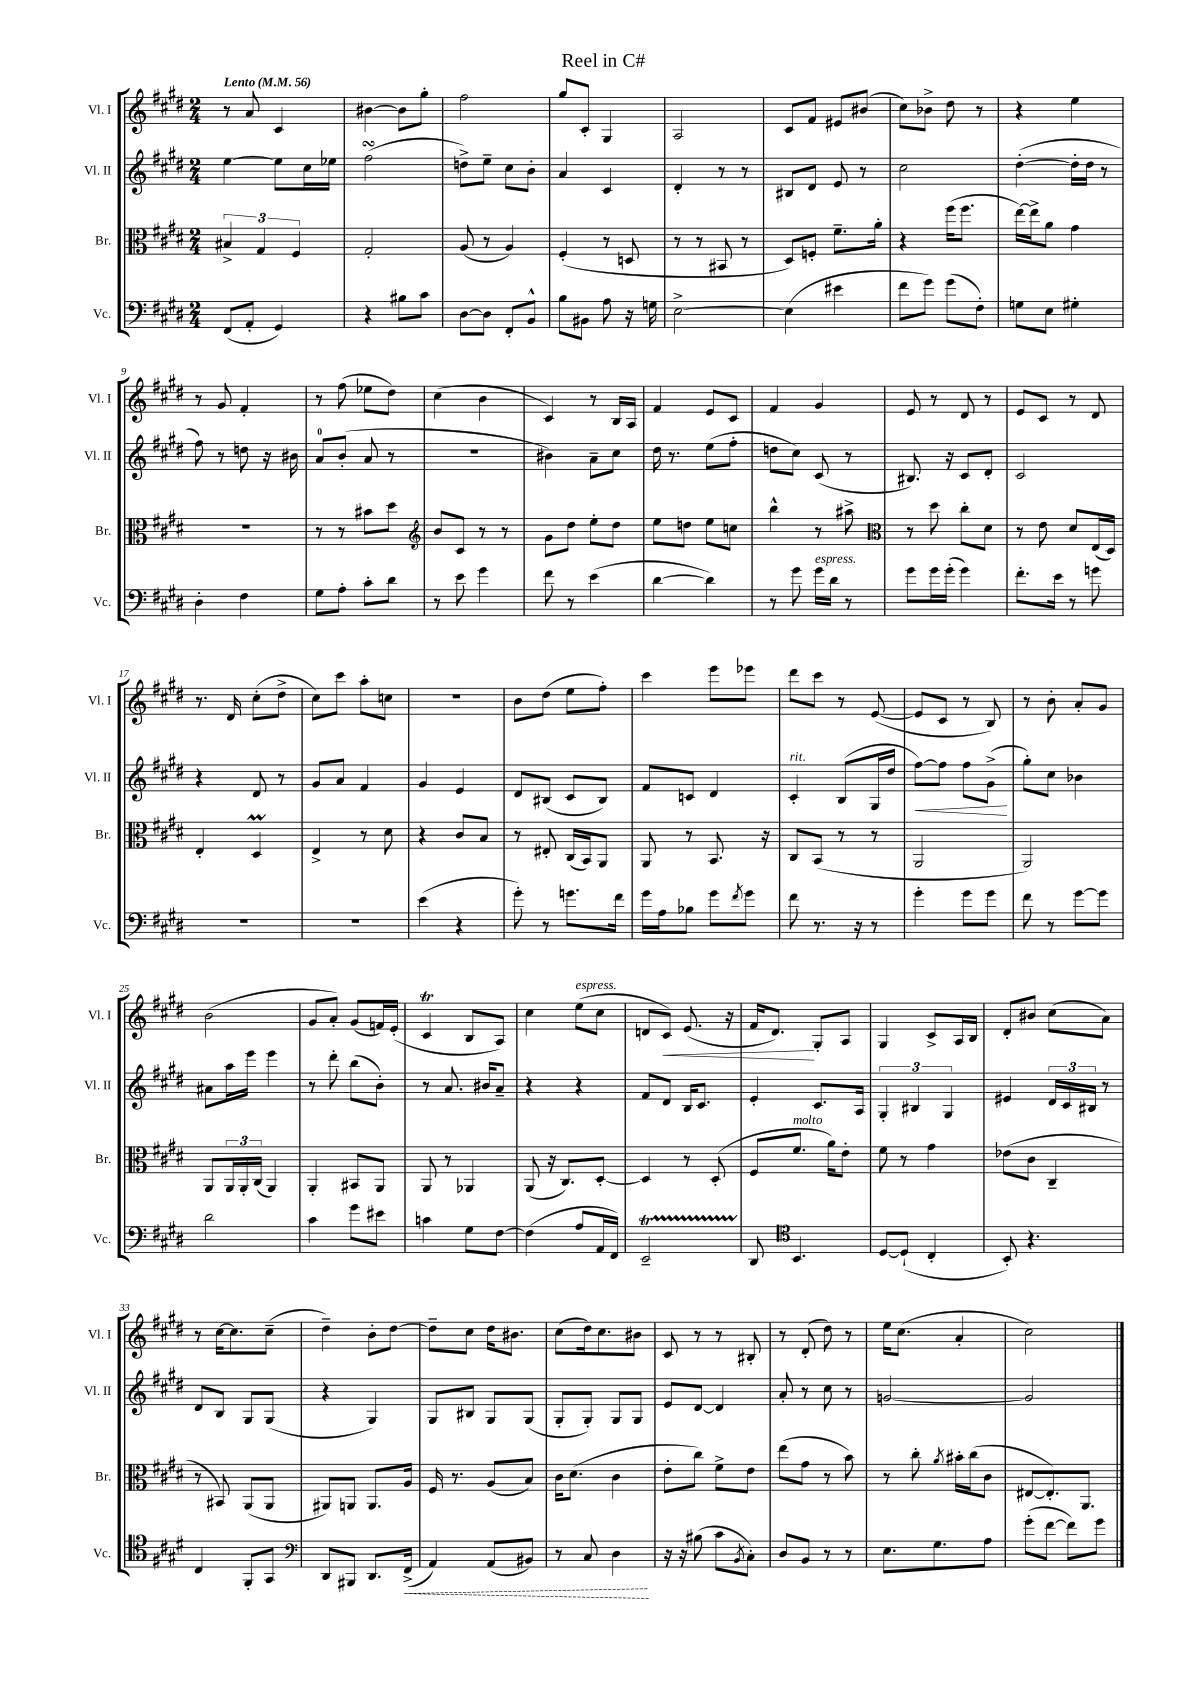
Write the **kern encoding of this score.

**kern	**dynam	**kern	**kern	**dynam	**kern	**dynam
*part4	*part4	*part3	*part2	*part2	*part1	*part1
*staff4	*staff4	*staff3	*staff2	*staff2	*staff1	*staff1
*I"Vc.	*	*I"Br.	*I"Vl. II	*	*I"Vl. I	*
*I'Vc.	*	*I'Br.	*I'Vl. II	*	*I'Vl. I	*
*clefF4	*	*clefC3	*clefG2	*	*clefG2	*
*k[f#c#g#d#]	*	*k[f#c#g#d#]	*k[f#c#g#d#]	*	*k[f#c#g#d#]	*
*M2/4	*	*M2/4	*M2/4	*	*M2/4	*
*MM56	*	*MM56	*MM56	*	*MM56	*
=1	=1	=1	=1	=1	=1	=1
!	!	!	!	!	!LO:TX:a:B:t=Lento	!
(8FF#/L	.	6B#X^/	[4ee\	.	8r	.
8AA'/J	.	.	.	.	8a/	.
.	.	6G#/	.	.	.	.
4GG#/)	.	.	8ee\L]	.	4c#/	.
.	.	6F#/	.	.	.	.
.	.	.	16cc#\L	.	.	.
.	.	.	16ee-X\JJ	.	.	.
=2	=2	=2	=2	=2	=2	=2
4r	.	2G#'/	(2ff#sSSS\	.	[4b#X\	.
8B#X\L	.	.	.	.	8b#\L]	.
8c#\J	.	.	.	.	8gg#'\J	.
=3	=3	=3	=3	=3	=3	=3
[8D#\L	.	(8A/	8ddn^\L)	.	2ff#\	.
8D#\J]	.	8r	8ee~\J	.	.	.
8FF#'/L	.	4A/)	8cc#\L	.	.	.
8BB^^/J	.	.	8b'\J	.	.	.
=4	=4	=4	=4	=4	=4	=4
8B\L	.	(4F#'/	4a/	.	8gg#/L	.
8BB#X\J	.	.	.	.	8c#'/J	.
8A\	.	8r	4c#/	.	4G#/	.
16r	.	8Dn/	.	.	.	.
16Gn\	.	.	.	.	.	.
=5	=5	=5	=5	=5	=5	=5
[2E^\	.	8r	4d#'/	.	2A/	.
.	.	8r	.	.	.	.
.	.	8BB#X/	8r	.	.	.
.	.	8r	8r	.	.	.
=6	=6	=6	=6	=6	=6	=6
(4E\]	.	8D#/L)	8B#X/L	.	8c#/L	.
.	.	8Fn'/J	8d#/J	.	8f#/J	.
4e#X\	.	8.f#~\L	8e/	.	8e#X/L	.
.	.	.	8r	.	(8b#X/J	.
.	.	16a'\Jk	.	.	.	.
=7	=7	=7	=7	=7	=7	=7
8f#\L	.	4r	2cc#\	.	8cc#\L)	.
8g#\J)	.	.	.	.	8b-X^\J	.
(8g#\L	.	(16ff#\KL	.	.	8dd#\	.
.	.	8.ff#\J	.	.	.	.
8F#'\J)	.	.	.	.	8r	.
=8	=8	=8	=8	=8	=8	=8
8Gn\L	.	[16ee\LL)	([4dd#'\	.	4r	.
.	.	16ee^\J]	.	.	.	.
8E\J	.	8a\J	.	.	.	.
4G#X'\	.	4g#\	16dd#'\LL]	.	4ee\	.
.	.	.	16dd#\JJ	.	.	.
.	.	.	8r	.	.	.
!!LO:LB:g=z
=9	=9	=9	=9	=9	=9	=9
4D#'\	.	2r	8ff#\)	.	8r	.
.	.	.	8r	.	8g#/	.
4F#\	.	.	8ddn\	.	4f#'/	.
.	.	.	16r	.	.	.
.	.	.	16b#X\	.	.	.
=10	=10	=10	=10	=10	=10	=10
8G#\L	.	8r	8a/L	.	8r	.
8A'\J	.	8r	(8b'/J	.	(8ff#\	.
8c#'\L	.	8b#X\L	8a/	.	8ee-X\L	.
8d#\J	.	8dd#\J	8r	.	8dd#\J)	.
=11	=11	=11	=11	=11	=11	=11
*	*	*clefG2	*	*	*	*
8r	.	8b/L	2r	.	(4cc#\	.
8e\	.	8c#/J	.	.	.	.
4g#\	.	8r	.	.	4b\	.
.	.	8r	.	.	.	.
=12	=12	=12	=12	=12	=12	=12
8f#\	.	8g#\L	4b#X\)	.	4c#/)	.
8r	.	8dd#\J	.	.	.	.
(4e\	.	8ee'\L	8a~\L	.	8r	.
.	.	8dd#\J	8cc#\J	.	16B/LL	.
.	.	.	.	.	16A/JJ	.
=13	=13	=13	=13	=13	=13	=13
[4d#\	.	8ee\L	16dd#\	.	4f#/	.
.	.	.	8.r	.	.	.
.	.	8ddn\J	.	.	.	.
4d#\])	.	8ee\L	(8ee\L	.	8e/L	.
.	.	8ccn\J	8ff#'\J	.	8c#/J	.
=14	=14	=14	=14	=14	=14	=14
8r	.	4bb^^\	8ddn\L	.	4f#/	.
8g#\	.	.	8cc#\J)	.	.	.
!LO:TX:a:i:t=espress.	!	!	!	!	!	!
16g#\LL	.	8r	(8c#/	.	4g#/	.
16d#\JJ	.	.	.	.	.	.
8r	.	8aa#X^\	8r	.	.	.
=15	=15	=15	=15	=15	=15	=15
*	*	*clefC3	*	*	*	*
8g#\L	.	8r	8.B#X/)	.	8e/	.
16g#\L	.	8dd#\	.	.	8r	.
(16g#'\JJ	.	.	16r	.	.	.
4g#\)	.	8cc#'\L	8c#/L	.	8d#/	.
.	.	8d#\J	8d#'/J	.	8r	.
=16	=16	=16	=16	=16	=16	=16
8.f#'\L	.	8r	2c#/	.	8e/L	.
.	.	8e\	.	.	8c#/J	.
16e\Jk	.	.	.	.	.	.
8r	.	8d#/L	.	.	8r	.
8gn\	.	(16E/L	.	.	8d#/	.
.	.	16D#/JJ)	.	.	.	.
!!LO:LB:g=z
=17	=17	=17	=17	=17	=17	=17
2r	.	4E'/	4r	.	8.r	.
.	.	.	.	.	16d#/	.
.	.	4D#m/	8d#/	.	(8cc#'\L	.
.	.	.	8r	.	8dd#^\J	.
=18	=18	=18	=18	=18	=18	=18
2r	.	4E^/	8g#/L	.	8cc#\L)	.
.	.	.	8a/J	.	8ccc#\J	.
.	.	8r	4f#/	.	8aa'\L	.
.	.	8d#\	.	.	8ccn\J	.
=19	=19	=19	=19	=19	=19	=19
(4e\	.	4r	4g#/	.	2r	.
4r	.	8c#/L	4e/	.	.	.
.	.	8B/J	.	.	.	.
=20	=20	=20	=20	=20	=20	=20
8g#'\)	.	8r	8d#/L	.	8b\L	.
8r	.	8E#X'/	(8B#X/J	.	(8dd#\J	.
8.gn\L	.	(16C#/LL	8c#/L	.	8ee\L	.
.	.	16BB/J)	.	.	.	.
.	.	8AA/J	8B#/J)	.	8ff#'\J)	.
16f#\Jk	.	.	.	.	.	.
=21	=21	=21	=21	=21	=21	=21
16g#\LL	.	8AA/	8f#/L	.	4ccc#\	.
16A\J	.	.	.	.	.	.
8B-X\J	.	8r	8cn/J	.	.	.
8g#\L	.	8.BB/	4d#/	.	8eee\L	.
8qf#/	.	.	.	.	.	.
8g#\J	.	.	.	.	8eee-X\J	.
.	.	16r	.	.	.	.
=22	=22	=22	=22	=22	=22	=22
!	!	!	!LO:TX:a:i:t=rit.	!	!	!
8f#\	.	8C#/L	4c#'/	.	8ddd#\L	.
8.r	.	(8BB/J	.	.	8ccc#\J	.
.	.	8r	(8B/L	.	8r	.
16r	.	.	.	.	.	.
8r	.	8r	16G#/L	.	([8e/	.
.	.	.	16dd#/JJ	.	.	.
=23	=23	=23	=23	=23	=23	=23
!	!	!	!	!LO:HP:b	!	!
4g#'\	.	2AA/	[8ff#\L)	<	8e/L]	.
.	.	.	8ff#\J]	.	8c#/J	.
8g#\L	.	.	8ff#\L	.	8r	.
8g#\J	.	.	(8g#^\J	.	8B/)	.
.	.	.	.	[	.	.
=24	=24	=24	=24	=24	=24	=24
8f#\	.	2AA/)	8gg#'\L)	.	8r	.
8r	.	.	8cc#\J	.	8b'\	.
[8g#\L	.	.	4b-X\	.	8a'/L	.
8g#\J]	.	.	.	.	8g#/J	.
!!LO:LB:g=z
=25	=25	=25	=25	=25	=25	=25
2d#\	.	8AA/L	8a#X\L	.	(2b\	.
.	.	24AA/L	16aa\L	.	.	.
.	.	24AA'/	.	.	.	.
.	.	.	16eee\JJ	.	.	.
.	.	(24C#/JJ	.	.	.	.
.	.	4AA/)	4eee\	.	.	.
=26	=26	=26	=26	=26	=26	=26
4c#\	.	4AA'/	8r	.	8g#/L	.
.	.	.	8ddd#'\	.	8a'/J)	.
8g#\L	.	8BB#X/L	(8bb\L	.	(8g#/L	.
8e#X\J	.	8AA/J	8b'\J)	.	16fn/L)	.
.	.	.	.	.	(16e'/JJ	.
=27	=27	=27	=27	=27	=27	=27
4cn\	.	8AA/	8r	.	4c#T/	.
.	.	8r	8.a/	.	.	.
8G#\L	.	4AA-X/	.	.	8B/L	.
.	.	.	16b#X/KL	.	.	.
[8F#\J	.	.	8a~/J	.	8A/J)	.
=28	=28	=28	=28	=28	=28	=28
(4F#\]	.	(8AA/	4r	.	4cc#\	.
.	.	16r	.	.	.	.
.	.	8.C#/L)	.	.	.	.
!	!	!	!	!	!LO:TX:a:i:t=espress.	!
8A/L	.	.	4r	.	(8ee\L	.
16AA/L	.	[8D#'/J	.	.	8cc#\J	.
16FF#/JJ)	.	.	.	.	.	.
=29	=29	=29	=29	=29	=29	=29
2EET~/	.	4D#/]	8f#/L	.	8dn/L	.
!	!	!	!	!	!	!LO:HP:b
.	.	.	8d#/J	.	8c#/J)	<
.	.	8r	16B/KL	.	(8.e/	.
.	.	.	8.c#/J	.	.	.
.	.	(8D#'/	.	.	.	.
.	.	.	.	.	16r	.
=30	=30	=30	=30	=30	=30	=30
8DD#/	.	8F#/L	4e'/	.	16f#/KL	.
.	.	.	.	.	8.d#/J)	.
*clefC4	*	*	*	*	*	*
!	!	!LO:TX:a:i:t=molto	!	!	!	!
4.BB/	.	8.f#/J	.	.	.	.
.	.	.	8.c#/L	.	8G#'/L	[
.	.	16a\KL)	.	.	.	.
.	.	8e'\J	.	.	8A/J	.
.	.	.	16A/Jk	.	.	.
=31	=31	=31	=31	=31	=31	=31
[8D#/L	.	8f#\	6G#'/	.	4G#/	.
(8D#`/J]	.	8r	.	.	.	.
.	.	.	6B#X/	.	.	.
4C#'/	.	4g#\	.	.	8c#^/L	.
.	.	.	6G#/	.	.	.
.	.	.	.	.	16A/L	.
.	.	.	.	.	16B/JJ	.
=32	=32	=32	=32	=32	=32	=32
8BB'/)	.	(8e-X\L	4e#X/	.	8d#'/L	.
4.r	.	8c#\J	.	.	8b#X/J	.
.	.	4C#~/	24d#/LL	.	(8cc#\L	.
.	.	.	24c#/	.	.	.
.	.	.	24B#X/JJ	.	.	.
.	.	.	8r	.	8a\J)	.
!!LO:LB:g=z
=33	=33	=33	=33	=33	=33	=33
4C#/	.	8r	8d#/L	.	8r	.
.	.	8BB#X/)	8B/J	.	[16cc#\KL	.
.	.	.	.	.	8.cc#\]	.
8FF#'/L	.	(8AA/L	8G#/L	.	.	.
8GG#/J	.	8AA/J	(8G#/J	.	(8cc#~\J	.
=34	=34	=34	=34	=34	=34	=34
*clefF4	*	*	*	*	*	*
8DD#/L	.	8AA#X/L)	4r	.	4dd#~\)	.
8BBB#X/J	.	8AAn/J	.	.	.	.
8.DD#/L	.	8.AA/L	4G#/)	.	8b'\L	.
.	.	.	.	.	[8dd#\J	.
!	!LO:HP:b	!	!	!	!	!
(16FF#^/Jk	<	16A/Jk	.	.	.	.
=35	=35	=35	=35	=35	=35	=35
4AA/)	.	16F#/	8G#/L	.	8dd#~\L]	.
.	.	8.r	.	.	.	.
.	.	.	8B#X/J	.	8cc#\J	.
(8AA/L	.	(8A/L	8G#/L	.	16dd#\KL	.
.	.	.	.	.	8.b#X\J	.
8BB#X/J)	.	8B/J)	(8G#/J	.	.	.
=36	=36	=36	=36	=36	=36	=36
8r	.	16c#\KL	8G#'/L	.	(8cc#\L	.
.	.	(8.d#\J	.	.	.	.
8C#/	.	.	8G#'/J)	.	16dd#\k)	.
.	.	.	.	.	8.cc#\	.
4D#\	.	4c#\	8G#/L	.	.	.
.	.	.	8G#/J	.	8b#X\J	.
.	[	.	.	.	.	.
=37	=37	=37	=37	=37	=37	=37
16r	.	8e'\L	8e/L	.	8c#/	.
16r	.	.	.	.	.	.
(8B#X\	.	8cc#\J)	[8d#/J	.	8r	.
8c#\L	.	8f#^\L	4d#/]	.	8r	.
8qBB/	.	.	.	.	.	.
8C#'\J)	.	8e\J	.	.	8B#X'/	.
=38	=38	=38	=38	=38	=38	=38
8D#/L	.	(8ee\L	8a'/	.	8r	.
8BB/J	.	8g#\J	8r	.	(8d#'/	.
8r	.	8r	8cc#\	.	8dd#\)	.
8r	.	8b\)	8r	.	8r	.
=39	=39	=39	=39	=39	=39	=39
8.E\L	.	8r	[2gn/	.	16ee\KL	.
.	.	.	.	.	(8.cc#\J	.
.	.	8cc#'\	.	.	.	.
8.G#\	.	.	.	.	.	.
.	.	8qa/	.	.	.	.
.	.	16b#X'\LL	.	.	4a'/	.
.	.	(16cc#\J	.	.	.	.
8A\J	.	8c#\J	.	.	.	.
=40	=40	=40	=40	=40	=40	=40
(8g#'\L	.	[8E#X/L	2g/]	.	2cc#\)	.
[8f#\J	.	8.E#'/])	.	.	.	.
8f#\L])	.	.	.	.	.	.
.	.	8.AA/J	.	.	.	.
8g#\J	.	.	.	.	.	.
==	==	==	==	==	==	==
*-	*-	*-	*-	*-	*-	*-
